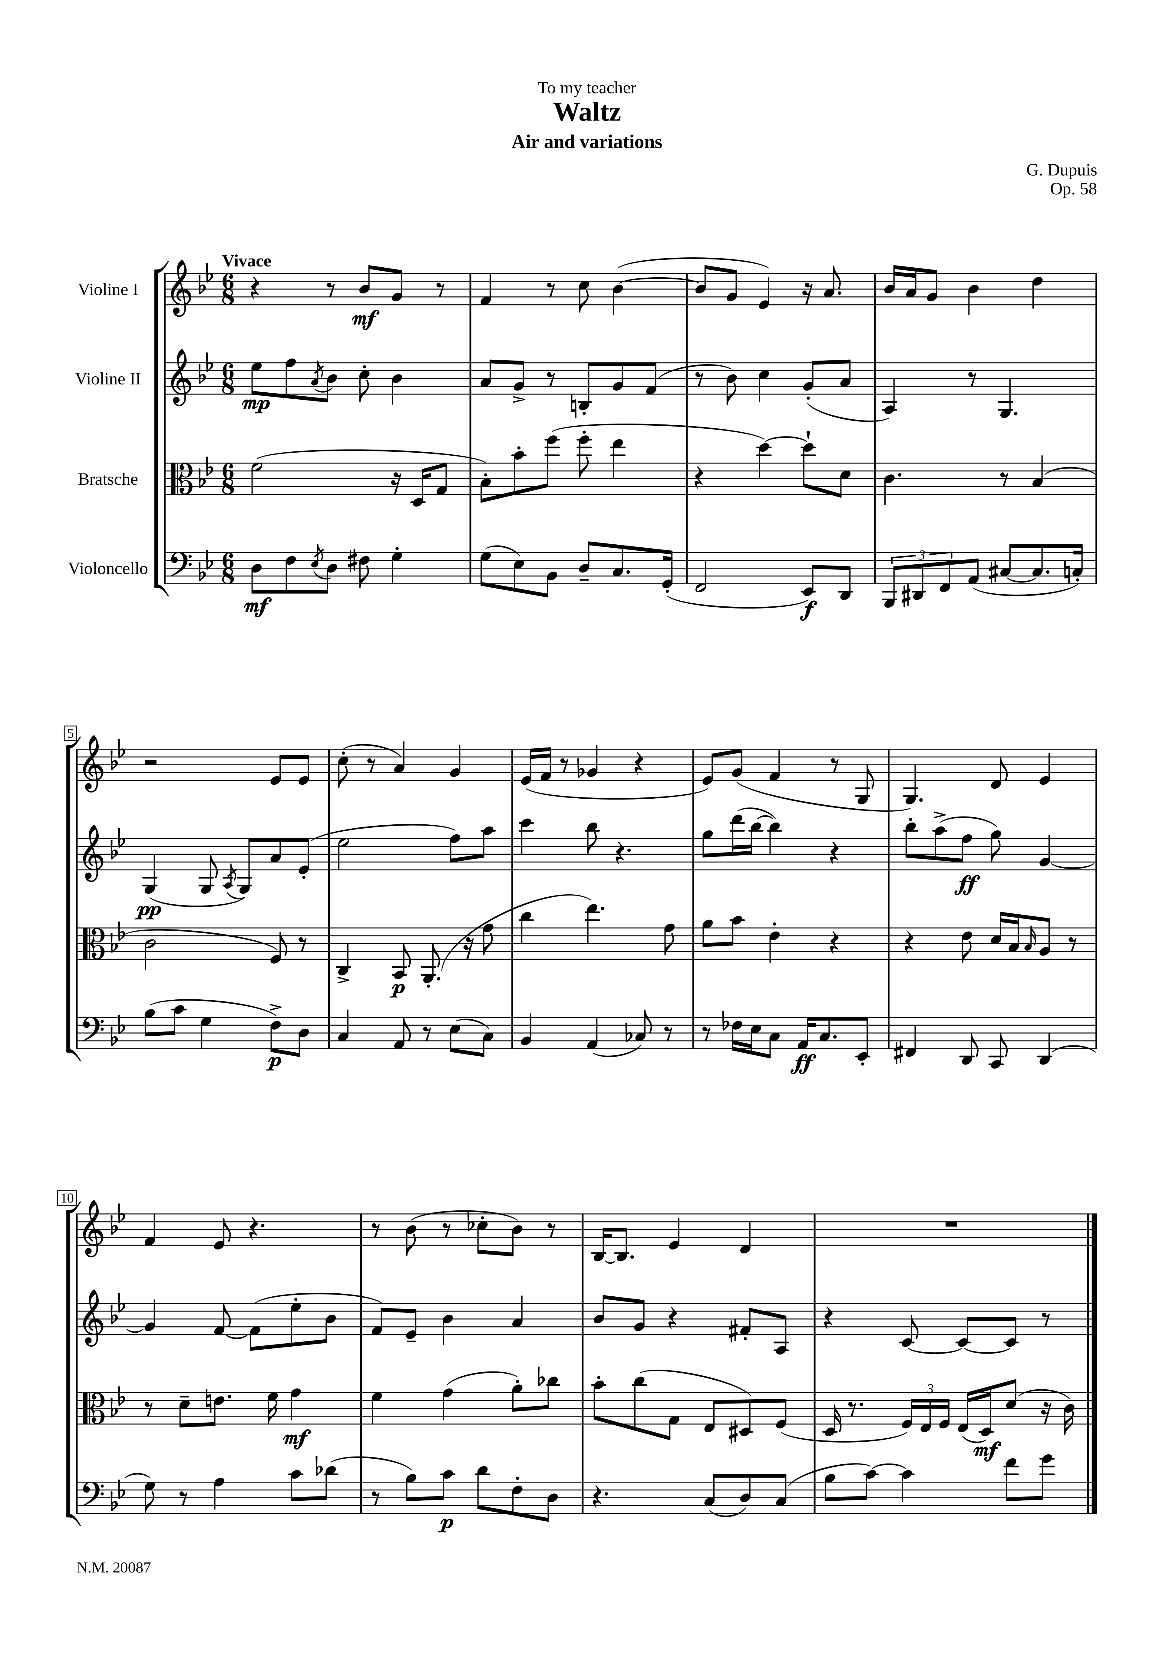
\header { title = "Waltz" composer = "G. Dupuis" subtitle = "Air and variations" dedication = "To my teacher" opus = "Op. 58" }
<<
\new StaffGroup <<
\new Staff = "s0" \with { instrumentName = "Violine I" } {
    \clef treble \key bes \major \numericTimeSignature \time 6/8 \tempo "Vivace"
    r4 r8 bes'8\mf g'8 r8 |
    f'4 r8 c''8 bes'4~( |
    bes'8 g'8 ees'4) r16 a'8. |
    bes'16 a'16 g'8 bes'4 d''4 |
    r2 ees'8 ees'8 |
    c''8-.( r8 a'4) g'4 |
    ees'16( f'16 r8 ges'4 r4 |
    ees'8) g'8( f'4 r8 g8 |
    g4.) d'8 ees'4 |
    f'4 ees'8 r4. |
    r8 bes'8( r8 ces''8-. bes'8) r8 |
    bes16~ bes8. ees'4 d'4 |
    R2. \bar "|." |
}
\new Staff = "s1" \with { instrumentName = "Violine II" } {
    \clef treble \key bes \major \numericTimeSignature \time 6/8
    ees''8\mp f''8 \acciaccatura { a'8 } bes'8 c''8-. bes'4 |
    a'8 g'8-> r8 b8-. g'8 f'8( |
    r8 bes'8) c''4 g'8-.( a'8 |
    a4) r8 g4. |
    g4\pp( g8 \acciaccatura { a8 } g8) a'8 ees'8-.( |
    ees''2 f''8) a''8 |
    c'''4 bes''8 r4. |
    g''8 d'''16( bes''16~ bes''4) r4 |
    bes''8-. a''8->( f''8\ff g''8) g'4~ |
    g'4 f'8~ f'8( ees''8-. bes'8 |
    f'8) ees'8-- bes'4 a'4 |
    bes'8 g'8 r4 fis'8-. a8 |
    r4 c'8~ c'8~ c'8 r8 \bar "|." |
}
\new Staff = "s2" \with { instrumentName = "Bratsche" } {
    \clef alto \key bes \major \numericTimeSignature \time 6/8
    f'2( r16 d16 g8 |
    bes8-.) bes'8-. f''8( f''8-. ees''4 |
    r4 d''4~) d''8-! d'8 |
    c'4. r8 bes4( |
    c'2 f8) r8 |
    c4-> bes,8\p a,8.-.( r16 g'8 |
    c''4 ees''4.) g'8 |
    a'8 bes'8 ees'4-. r4 |
    r4 ees'8 d'16 bes16 \grace { bes16 } a8 r8 |
    r8 d'8-- e'8. f'16 g'4\mf |
    f'4 g'4( a'8-.) ces''8 |
    bes'8-. c''8( g8 ees8 dis8) f8( |
    d16 r8. \tuplet 3/2 { f16) ees16 f16 } ees16( d16\mf) d'8( r16 c'16) \bar "|." |
}
\new Staff = "s3" \with { instrumentName = "Violoncello" } {
    \clef bass \key bes \major \numericTimeSignature \time 6/8
    d8\mf f8 \acciaccatura { ees8 } d8 fis8 g4-. |
    g8( ees8) bes,8 d8-- c8. g,16-.( |
    f,2 ees,8\f) d,8 |
    \tuplet 3/2 { bes,,8 dis,8 f,8 } a,8( cis8~ cis8. c16-.) |
    bes8( c'8 g4 f8->\p) d8 |
    c4 a,8 r8 ees8( c8) |
    bes,4 a,4( ces8) r8 |
    r8 fes16 ees16 c8 a,16\ff c8. ees,8-. |
    fis,4 d,8 c,8 d,4( |
    g8) r8 a4 c'8 des'8( |
    r8 bes8) c'8\p d'8 f8-. d8 |
    r4. c8( d8) c8( |
    bes8 c'8~) c'4 f'8 g'8 \bar "|." |
}
>>
>>
\layout { \context { \Score \override BarNumber.stencil = #(make-stencil-boxer 0.1 0.3 ly:text-interface::print) } }
